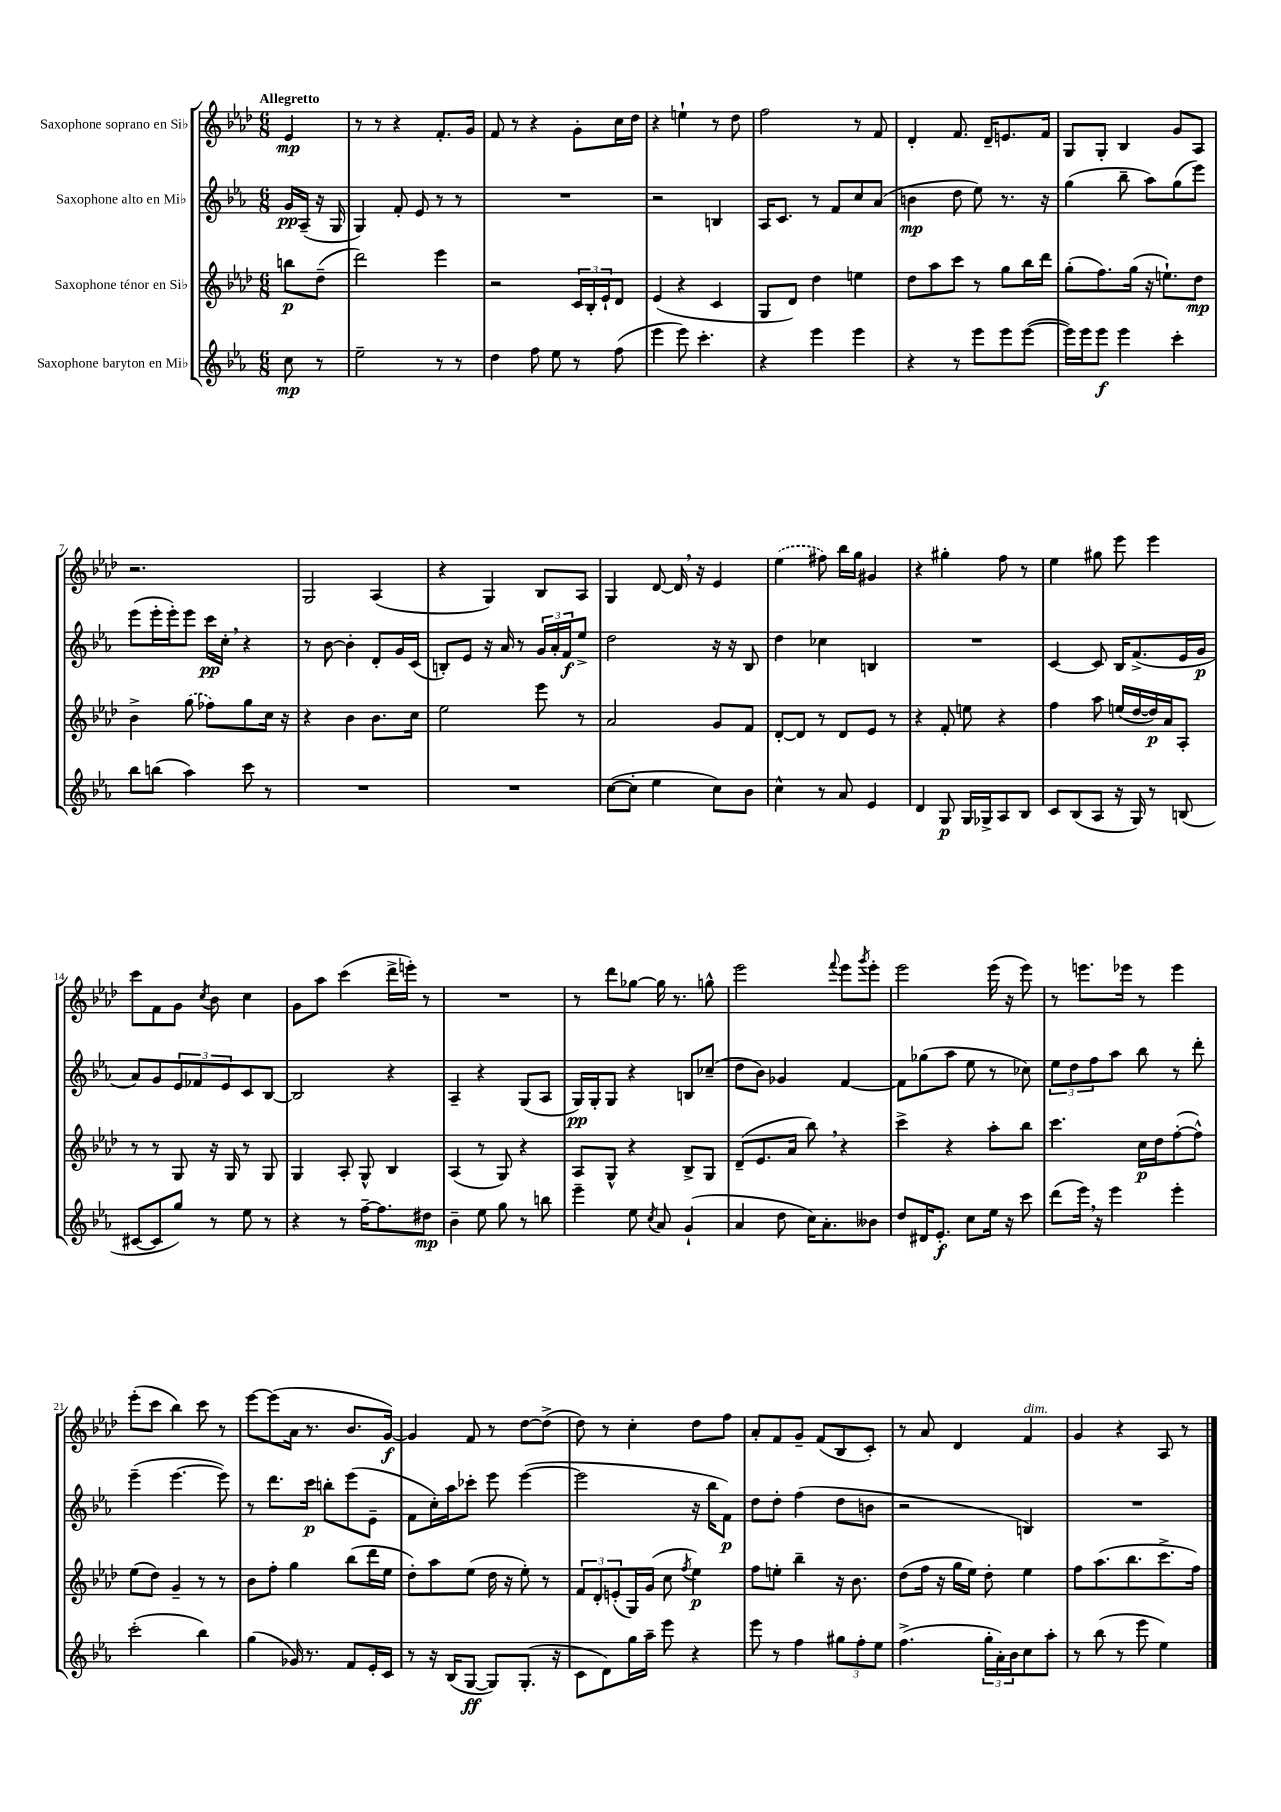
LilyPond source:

<<
\new StaffGroup <<
\new Staff = "s0" \with { instrumentName = "Saxophone soprano en Sib" } {
    \clef treble \key aes \major \numericTimeSignature \time 6/8 \partial 4 \tempo "Allegretto"
    ees'4\mp |
    r8 r8 r4 f'8.-. g'16 |
    f'8 r8 r4 g'8-. c''16 des''16 |
    r4 e''4-! r8 des''8 |
    f''2 r8 f'8 |
    des'4-. f'8. des'16-- e'8. f'16 |
    g8 g8-. bes4 g'8 aes8 |
    r2. |
    g2 aes4( |
    r4 g4) bes8 aes8 |
    g4 des'8~ des'16 \breathe r16 ees'4 |
    \once \slurDashed ees''4( fis''8) bes''16 g''16 gis'4 |
    r4 gis''4-. f''8 r8 |
    ees''4 gis''8 ees'''8 ees'''4 |
    c'''8 f'8 g'8 \acciaccatura { c''8 } bes'8 c''4 |
    g'8 aes''8 c'''4( des'''16-> e'''16-.) r8 |
    R2. |
    r8 des'''8 ges''8~ ges''16 r8. g''8-^ |
    ees'''2 \appoggiatura { f'''8 } ees'''8 \acciaccatura { g'''8 } ees'''8-. |
    ees'''2 ees'''16( r16 ees'''8) |
    r8 e'''8. ees'''16 r8 ees'''4 |
    ees'''8-.( c'''8 bes''4) c'''8 r8 |
    ees'''8~ ees'''8( aes'16 r8. bes'8. g'16~\f) |
    g'4 f'8 r8 des''8~ des''8->( |
    des''8) r8 c''4-. des''8 f''8 |
    aes'8-. f'8 g'8-- f'8( bes8 c'8-.) |
    r8 aes'8 des'4 f'4^\markup { \italic "dim." } |
    g'4 r4 aes8 r8 \bar "|." |
}
\new Staff = "s1" \with { instrumentName = "Saxophone alto en Mib" } {
    \clef treble \key ees \major \numericTimeSignature \time 6/8 \partial 4
    g'16\pp aes16--( r16 g16 |
    g4) f'8-. ees'8 r8 r8 |
    R2. |
    r2 b4 |
    aes16 c'8. r8 f'8 c''8 aes'8( |
    b'4\mp d''8 ees''8) r8. r16 |
    g''4( bes''8-- aes''8) g''8( ees'''8) |
    ees'''8( ees'''16-. ees'''16-.) ees'''8 c'''16\pp c''16-. \breathe r4 |
    r8 bes'8~ bes'4-. d'8-. g'16 c'16( |
    b8-.) ees'8 r16 aes'16 r8 \tuplet 3/2 { g'16 aes'16-. f'16\f } ees''8-> |
    d''2 r16 r16 bes8 |
    d''4 ces''4 b4 |
    R2. |
    c'4~ c'8 bes16 f'8.->( ees'16 g'16\p |
    aes'8) g'8 \tuplet 3/2 { ees'8 fes'8 ees'8 } c'8 bes8~ |
    bes2 r4 |
    aes4-- r4 g8( aes8 |
    g16\pp) g16-. g8 r4 b8 ces''8--( |
    d''8 bes'8) ges'4 f'4~ |
    f'8 ges''8( aes''8 ees''8 r8 ces''8) |
    \tuplet 3/2 { ees''8 d''8 f''8 } aes''8 bes''8 r8 d'''8-. |
    ees'''4--( ees'''4.~ ees'''8) |
    r8 d'''8. c'''16\p b''8-. ees'''8( ees'8-- |
    f'8 c''16-.) aes''16 ces'''8-. ees'''8 ees'''4~( |
    ees'''2 r16 bes''16 f'8\p) |
    d''8 d''8-. f''4( d''8 b'8 |
    r2 b4) |
    R2. \bar "|." |
}
\new Staff = "s2" \with { instrumentName = "Saxophone ténor en Sib" } {
    \clef treble \key aes \major \numericTimeSignature \time 6/8 \partial 4
    b''8\p des''8--( |
    des'''2) ees'''4 |
    r2 \tuplet 3/2 { c'16 bes16-. ees'16-! } des'8 |
    ees'4( r4 c'4 |
    g8 des'8) des''4 e''4 |
    des''8 aes''8 c'''8 r8 g''8 bes''16 des'''16 |
    g''8-.( f''8.) g''16( r16 e''8.-!) des''8\mp |
    bes'4-> \once \slurDashed g''8( fes''8) g''8 c''16 r16 |
    r4 bes'4 bes'8. c''16 |
    ees''2 ees'''8 r8 |
    aes'2 g'8 f'8 |
    des'8~-. des'8 r8 des'8 ees'8 r8 |
    r4 f'8-. e''8 r4 |
    f''4 aes''8 e''16( des''16~ des''16\p) aes'16 aes8-. |
    r8 r8 g8 r16 g16 r8 g8 |
    g4 aes8-. g8-^ bes4 |
    aes4( r8 g8) r4 |
    aes8 g8-^ r4 bes8-> g8 |
    des'8--( ees'8. aes'16 bes''8) \breathe r4 |
    c'''4-> r4 aes''8-. bes''8 |
    c'''4. c''16\p des''16 f''8~-.( f''8-^) |
    ees''8( des''8) g'4-- r8 r8 |
    bes'8 f''8-. g''4 bes''8( des'''16 ees''16 |
    des''8-.) aes''8 ees''8( des''16 r16 ees''8-.) r8 |
    \tuplet 3/2 { f'8 des'8-. e'8-.( } g16) g'16( c''8 \acciaccatura { f''8 } ees''4\p) |
    f''8 e''8-. bes''4-- r16 bes'8. |
    des''8( f''16 r16 g''16 ees''16) des''8-. ees''4 |
    f''8 aes''8.( bes''8. c'''8.-> f''16) \bar "|." |
}
\new Staff = "s3" \with { instrumentName = "Saxophone baryton en Mib" } {
    \clef treble \key ees \major \numericTimeSignature \time 6/8 \partial 4
    c''8\mp r8 |
    ees''2-- r8 r8 |
    d''4 f''8 ees''8 r8 f''8( |
    ees'''4 ees'''8) c'''4.-. |
    r4 ees'''4 ees'''4 |
    r4 r8 ees'''8 ees'''8 ees'''8~( |
    ees'''16) ees'''16 ees'''8\f ees'''4 c'''4-. |
    bes''8 b''8( aes''4) c'''8 r8 |
    R2. |
    R2. |
    c''8~( c''8-. ees''4 c''8) bes'8 |
    c''4-^ r8 aes'8 ees'4 |
    d'4 g8\p g16 ges16-> aes8 bes8 |
    c'8 bes8( aes8 r16 g16) r8 b8( |
    cis'8~ cis'8 g''8) r8 ees''8 r8 |
    r4 r8 f''16~-- f''8. dis''8\mp |
    bes'4-- ees''8 g''8 r8 b''8 |
    ees'''4-- ees''8 \acciaccatura { c''8 } aes'8 g'4-!( |
    aes'4 d''8 c''16) aes'8.-. beses'8 |
    d''8 dis'16 ees'8.-.\f c''8 ees''16 r16 c'''8 |
    d'''8( ees'''16) \breathe r16 ees'''4 ees'''4-. |
    c'''2-.( bes''4) |
    g''4( ges'16) r8. f'8 ees'16-. c'16 |
    r8 r16 bes16( g8~\ff g8) g8.-.( r16 |
    c'8 d'8) g''16 aes''16-- ees'''8 r4 |
    ees'''8 r8 f''4 \tuplet 3/2 { gis''8 f''8-. ees''8 } |
    f''4.->( \tuplet 3/2 { g''16-. aes'16-.) bes'16 } c''8 aes''8-. |
    r8 bes''8( r8 ees'''8 ees''4) \bar "|." |
}
>>
>>
